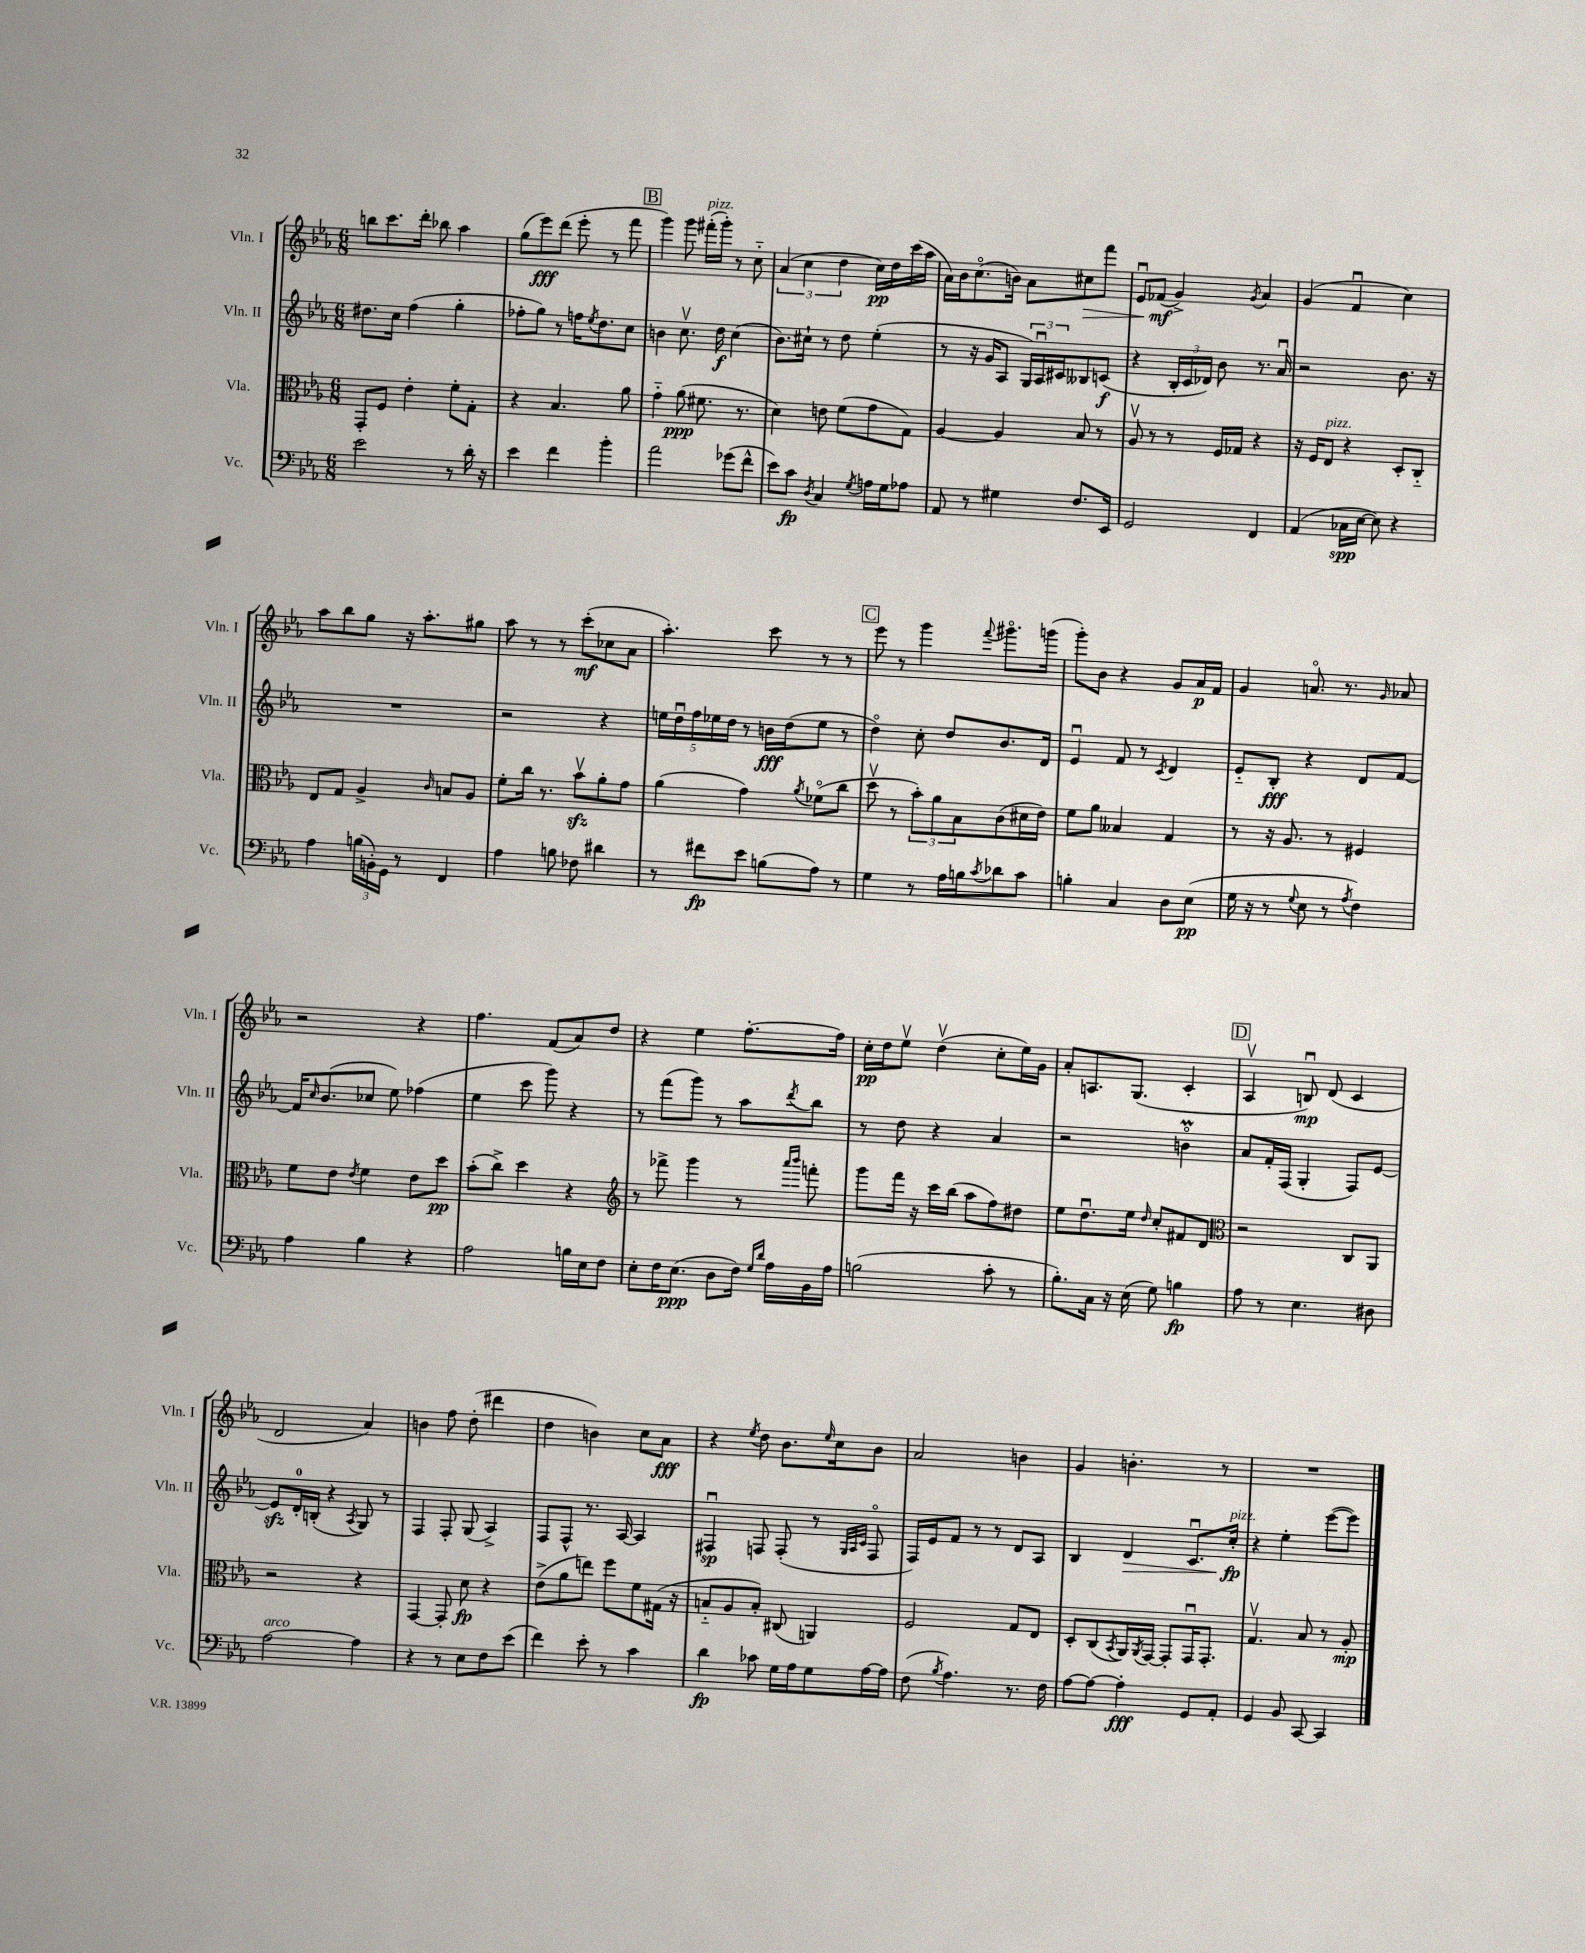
<<
\new StaffGroup <<
\new Staff = "s0" \with { instrumentName = "Vln. I" shortInstrumentName = "Vln. I" } {
    \clef treble \key ees \major \numericTimeSignature \time 6/8
    b''8 c'''8. d'''16-. bes''8 aes''4 |
    g''8( ees'''8\fff) d'''8( ees'''8-. r8 f'''8 |
    \mark \markup { \box "B" } g'''4) g'''8 fis'''16-.^\markup { \italic "pizz." }( g'''16-.) r8 c''8-_ |
    \tuplet 3/2 { aes'4( c''4 d''4 } c''16\pp) d''16 c'''16( aes''16 |
    aes'16) bes'16 c''8.\flageolet( b'16) aes'8 cis''8\> f'''8 |
    ees'8\downbow fes'8\mf\!( g'4->) \acciaccatura { g'8 } aes'4 |
    g'4( f'4\downbow c''4) |
    aes''8 bes''8 g''8 r16 aes''8.-. gis''8 |
    aes''8 r8 r8 c'''8-.\mf( ces''8 aes'8 |
    aes''4.-.) c'''8 r8 r8 |
    \mark \markup { \box "C" } ees'''8 r8 g'''4 \appoggiatura { f'''8 } gis'''8.\flageolet g'''16( |
    g'''8-.) bes'8 r4 g'8 aes'16\p f'16 |
    g'4 a'8.\flageolet r8. \grace { g'16 } aes'8 |
    r2 r4 |
    f''4. f'8( aes'8) d''8 |
    r4 ees''4 f''8.~-. f''16 |
    c''16-.\pp d''16 ees''8\upbow d''4\upbow( c''8-. ees''16) g'16 |
    aes'8-. a8. g8.( c'4-. |
    \mark \markup { \box "D" } aes4\upbow b8\downbow\mp) d'8( c'4 |
    d'2 aes'4) |
    b'4 f''8 d''8-.( dis'''4 |
    d''4 b'4) c''8 aes'8\fff |
    r4 \acciaccatura { ees''8 } d''8 bes'8. \grace { ees''16 } c''16 bes'8 |
    aes'2 b'4 |
    g'4 b'4.-. r8 |
    R2. \bar "|." |
}
\new Staff = "s1" \with { instrumentName = "Vln. II" shortInstrumentName = "Vln. II" } {
    \clef treble \key ees \major \numericTimeSignature \time 6/8
    dis''8. c''16 f''4( g''4-. |
    fes''8-. g''8) r8 f''16 \acciaccatura { ees''8 } d''8. c''8 |
    \mark \markup { \box "B" } b'4 c''8.\upbow d''16\f c''4( |
    bes'8.) cis''16-! r8 d''8 ees''4-.( |
    r8 r16 g'16 aes8 \tuplet 3/2 { g16) aes16\downbow cis'16 } beses8 c'8\f( |
    r4 \tuplet 3/2 { bes16-. c'16 des'16) } bes'8 r8. aes'16\downbow |
    r2 bes'8. r16 |
    R2. |
    r2 r4 |
    \tuplet 5/4 { e''16 d''16\downbow f''16 ees''16 d''16 } r8 b'16\fff d''16( ees''8 r8 |
    \mark \markup { \box "C" } d''4\flageolet) c''8-. d''8 bes'8. d'16 |
    ees'4\downbow f'8 r8 \acciaccatura { c'8 } d'4 |
    ees'8-_ bes8-.\fff r4 d'8 f'8~ |
    f'16 \grace { c''16 } bes'8.( ces''8 ees''8) fes''4( |
    ees''4 c'''8 g'''8) r4 |
    r8 f'''8( g'''8) r8 aes''8 \acciaccatura { d'''8 } bes''8 |
    r8 d''8 r4 aes'4 |
    r2 b'4\flageolet\prall |
    \mark \markup { \box "D" } aes'8 f'16-. f16( g4-. f8) ees'8~ |
    ees'8\sfz d'16-0-. b16-.( r4 \acciaccatura { aes8 } g8) r8 |
    f4 f8-. g8( aes4->) |
    f8 f8-^ r8. aes16~ aes4 |
    fis4\downbow\sp f8 f8-.( r8 \grace { g32 aes32 c'32 } f8\flageolet |
    f16) ees'16 f'8 r8 r8 d'8 aes8 |
    bes4 d'4\> c'8.\downbow c''16-.\fp\!^\markup { \italic "pizz." } |
    r4 ees''4-. ees'''8~( ees'''8) \bar "|." |
}
\new Staff = "s2" \with { instrumentName = "Vla." shortInstrumentName = "Vla." } {
    \clef alto \key ees \major \numericTimeSignature \time 6/8
    g,8-. f8 ees'4-. f'8-. g8-. |
    r4 bes4. aes'8 |
    \mark \markup { \box "B" } g'4-_ aes'8\ppp( fis'8. r8. |
    d'4) e'8 f'8( g'8 g8) |
    aes4~ aes4 bes8 r8 |
    aes8\upbow r8 r8 f16 ges16 r4 |
    r16 f16 ees8^\markup { \italic "pizz." } r4 d8-. c8-_ |
    ees8 g8 aes4-> \grace { c'16 } b8 aes8 |
    f'8-. c''16 r8. bes'8\upbow\sfz aes'8-. g'8 |
    aes'4( g'4) \acciaccatura { aes'8 } fes'8\flageolet( c''8 |
    \mark \markup { \box "C" } d''8\upbow r8 \tuplet 3/2 { bes'8-.) aes'8 bes8 } c'8( dis'16 ees'16) |
    f'8 aes'8 beses4 g4 |
    r8 r16 aes8. r8 fis4 |
    f'8 ees'8 \acciaccatura { ees'8 } f'4 ees'8 d''8\pp |
    bes'8-.( c''8->) d''4 r4 |
    \clef treble r8 fes'''8-> g'''4 r8 \grace { aes'''16 bes'''16 } f'''8-. |
    g'''8 f'''16 r16 c'''16 bes''16( aes''8 f''8) dis''8 |
    ees''8 d''8.\downbow ees''16 \grace { d''16 } c''8-. fis'8 d'8 |
    \mark \markup { \box "D" } \clef alto r2 c8 aes,8 |
    r2 r4 |
    g,4~ g,8-. d'8\fp r4 |
    ees'8->( aes'8 e''8) f''8 f'8 gis16( r16 |
    b8-_ aes8 b8-.) cis8( a,4) |
    f2 g8 ees8 |
    d8-. c8( \acciaccatura { bes,8 } aes,16) \acciaccatura { aes,8 } g,16~ g,8-. g,16\downbow g,8.-. |
    g4.\upbow bes8 r8 aes8-.\mp \bar "|." |
}
\new Staff = "s3" \with { instrumentName = "Vc." shortInstrumentName = "Vc." } {
    \clef bass \key ees \major \numericTimeSignature \time 6/8
    ees'2 r8 d'16-. r16 |
    ees'4 f'4 bes'4-. |
    \mark \markup { \box "B" } aes'2 ges'8( f'8-^ |
    ees'8) c'8\fp \acciaccatura { d8 } c4 \acciaccatura { g8 } a16 g16 aes8 |
    aes,8 r8 gis4 f8. ees,16 |
    g,2 f,4 |
    aes,4( ces16\spp ees16~ ees8) r4 |
    aes4 \tuplet 3/2 { b16( b,16-.) g,16 } r8 f,4 |
    aes4 b8 fes8 dis'4 |
    r8 fis'8\fp ees'8 b8( aes8) r8 |
    \mark \markup { \box "C" } g4 r8 aes16 b16 \acciaccatura { c'8 } des'8 c'8 |
    b4-. c4 d8 ees8\pp( |
    g16 r16 r8 \appoggiatura { g8 } ees8 r8 \acciaccatura { aes8 } f4) |
    aes4 bes4 r4 |
    aes2 b16 ees16 f8 |
    ees8-. f16 ees8.\ppp( d8 f16) \grace { g16 d'16 } aes16 bes,16 aes16 |
    b2( c'8-. r8 |
    bes8.-.) c16 r16 ees16( g8) b4\fp |
    \mark \markup { \box "D" } aes8 r8 ees4. dis8 |
    aes2~^\markup { \italic "arco" } aes4 |
    r4 r8 ees8 f8 ees'8( |
    f'4) ees'8-. r8 c'4 |
    d'4\fp ces'8 g16 aes16 g8 aes16~ aes16 |
    f8( \acciaccatura { bes8 } aes4.) r8. f16 |
    aes8~ aes8~ aes4-.\fff g,8 aes,8-. |
    g,4 bes,8 c,8~ c,4 \bar "|." |
}
>>
>>
\layout { \context { \Score \remove "Bar_number_engraver" } }
